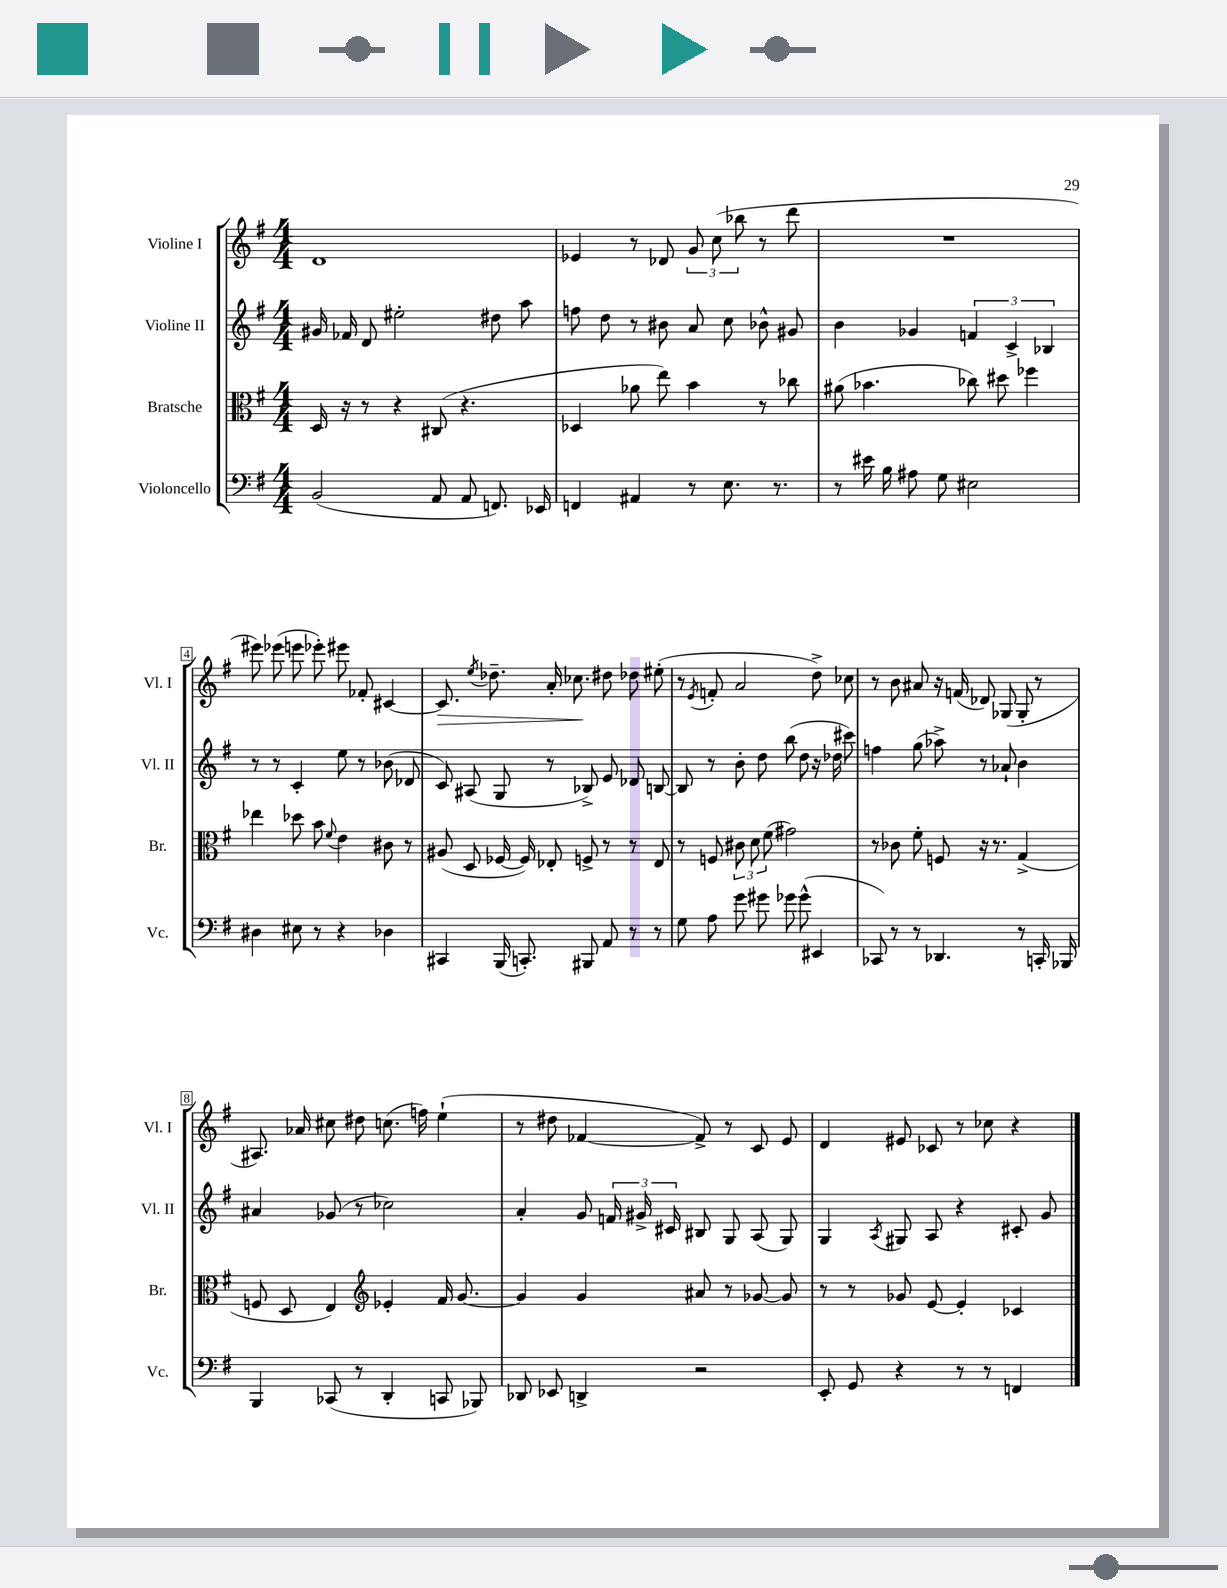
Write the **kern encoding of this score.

**kern	**kern	**kern	**kern
*staff4	*staff3	*staff2	*staff1
*clefF4	*clefC3	*clefG2	*clefG2
*k[f#]	*k[f#]	*k[f#]	*k[f#]
*M4/4	*M4/4	*M4/4	*M4/4
(2BB	16D	16g#	1d
.	16r	16f-	.
.	8r	8d	.
.	4r	2ee#'	.
8AA	(8C#	.	.
8AA	4.r	.	.
8.FF)	.	8dd#	.
.	.	8aa	.
16EE-	.	.	.
=	=	=	=
4FF	4D-	8ff	4e-
.	.	8dd	.
4AA#	8a-	8r	8r
.	8ee)	8b#	8d-
8r	4b	8a	12g
.	.	.	(12cc
8.E	.	8cc	.
.	.	.	12bb-
.	8r	8b-^^	8r
8.r	.	.	.
.	8cc-	8g#	8ddd
=	=	=	=
8r	(8a#	4b	1r
16e#	4.b-	.	.
16B	.	.	.
8A#	.	4g-	.
8G	.	.	.
2E#	8cc-)	6f	.
.	8dd#	.	.
.	.	6c^	.
.	4ff-	.	.
.	.	6B-	.
=	=	=	=
4D#	4ee-	8r	8eee#)
.	.	8r	(8eee-
8E#	8dd-	4c'	8eee
8r	8b	.	8eee-')
.	8qqf#	.	.
4r	4e	8ee	8eee#
.	.	8r	8f-'
4D-	8c#	(8b-	[4c#
.	8r	8d-	.
=	=	=	=
4CC#	(8A#	8c)	8.c#]
.	8D	(8A#	.
.	.	.	8qee
.	.	.	8.dd-~
(16BBB	[16F-	8G	.
8.CC')	16F-])	.	.
.	8E-'	8r	16a'
.	.	.	8.cc-
8BBB#	8F^	8B-^)	.
8AA	8r	8e	8dd#
8r	8r	8d-	8dd-
8r	8E-	[8B	(8ee#'
=	=	=	=
8G	8r	8B]	8r
.	.	.	8qe
8A	8F	8r	8f'
8g	12c#	8b'	2a
.	12d	.	.
8g#	.	8dd	.
.	(12f#	.	.
8g-	2g#)	(8bb	.
(8g-^^	.	8dd	.
4EE#	.	16r	8dd^)
.	.	16dd-	.
.	.	8ccc#)	8cc-
=	=	=	=
8CC-)	8r	4ff	8r
8r	8c-	.	8b
8r	8f#'	(8gg	8a#
4.DD-	8F	8aa-^)	16r
.	.	.	(16f
.	16r	8r	8d-)
.	8.r	.	.
.	.	8a-`	(8G-
8r	(4G^	4b	8G-'
16CC'	.	.	8r
16BBB-	.	.	.
=	=	=	=
4BBB	8F	4a#	8.A#)
.	8D	.	.
.	.	.	16a-
(8CC-	4E)	(8g-	8cc#
8r	.	8r	8dd#
*	*clefG2	*	*
4DD'	4e-'	2cc-)	(8.cc
.	.	.	16ff)
8CC	16f#	.	(4ee`
.	[8.g	.	.
8BBB-)	.	.	.
=	=	=	=
8DD-	4g]	4a'	8r
8EE-	.	.	8dd#
4DD^	4g	8g	[4f-
.	.	24f	.
.	.	24g#^	.
.	.	24c#	.
2r	8a#	8B#	8f-^])
.	8r	8G	8r
.	[8g-	(8A	8c
.	8g-]	8G)	8e
=	=	=	=
8EE'	8r	4G	4d
8GG	8r	.	.
.	.	8qA	.
4r	8g-	8G#	8e#
.	[8e	8A	8c-
8r	4e']	4r	8r
8r	.	.	8cc-
4FF	4c-	8c#'	4r
.	.	8g	.
==	==	==	==
*-	*-	*-	*-
